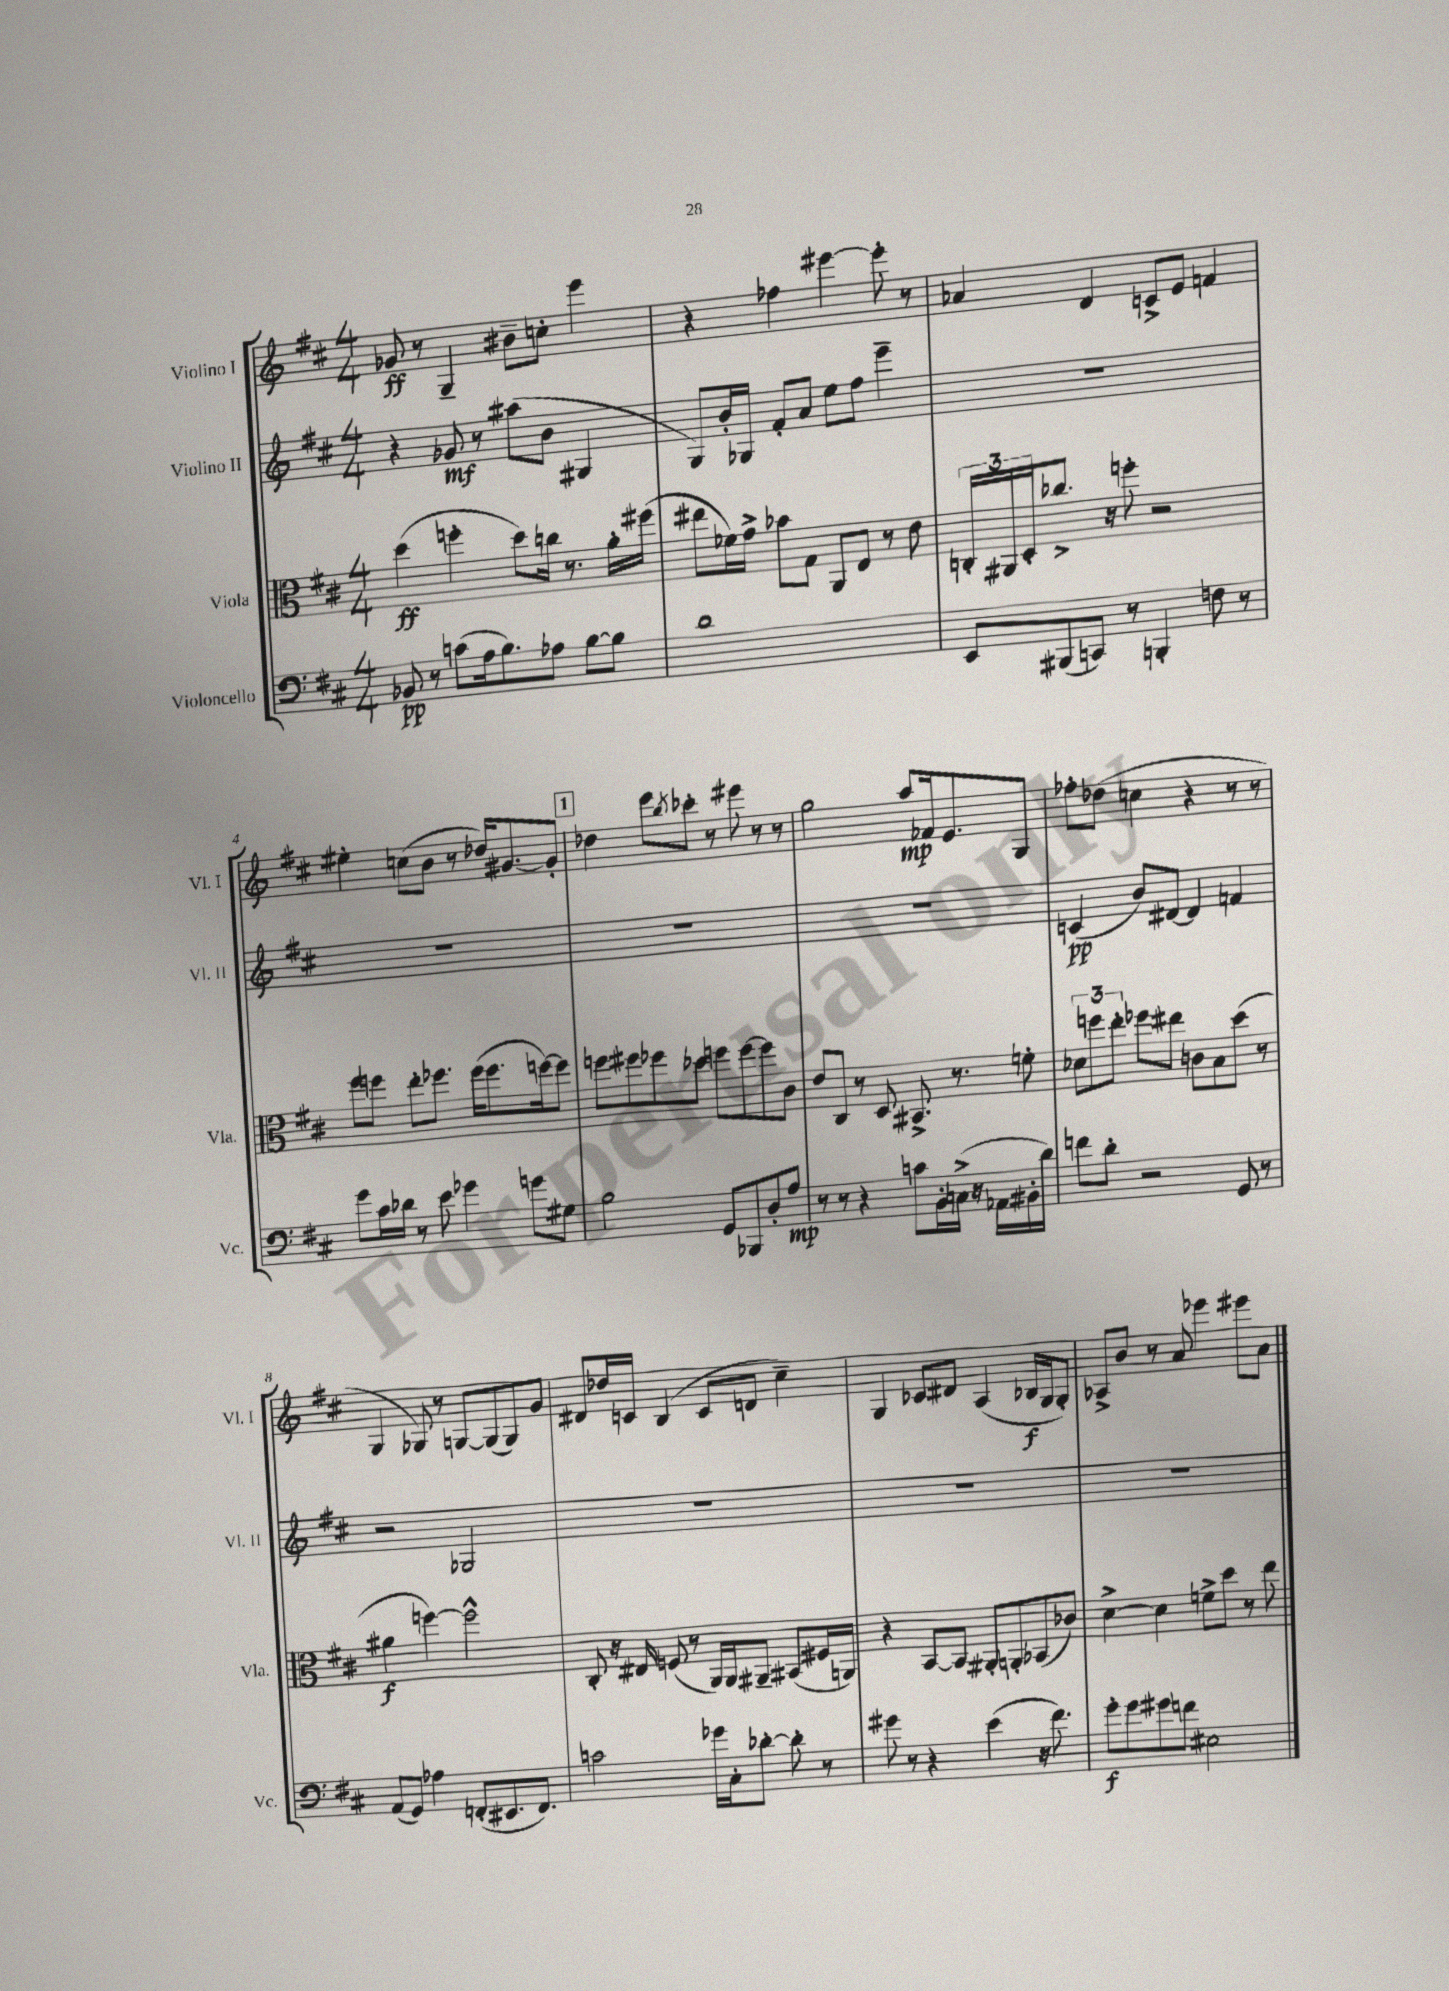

**kern	**kern	**kern	**kern
*staff4	*staff3	*staff2	*staff1
*clefF4	*clefC3	*clefG2	*clefG2
*k[f#c#]	*k[f#c#]	*k[f#c#]	*k[f#c#]
*M4/4	*M4/4	*M4/4	*M4/4
8BB-	(4dd	4r	8g-
8r	.	.	8r
(8c	4ff'	8g-	4G~
16A	.	8r	.
8.B)	.	.	.
.	8dd)	(8aa#	8b#~
8A-	16cc	8b	8cc'
.	8.r	.	.
[8B	.	4G#	4eee
8B]	16a'	.	.
.	(16ff#	.	.
=	=	=	=
1d	8ee#	8G)	4r
.	16f-)	16b'	.
.	16g^	16G-	.
.	8b-	8f#'	4ff-
.	8G	8a	.
.	8AA	8ee	[4eee#
.	8E	8ff#	.
.	8r	4eee~	8eee#']
.	8e	.	8r
=	=	=	=
8EE	24C'	1r	4a-
.	24AA#	.	.
.	24D'	.	.
(8BBB#	8.cc-^	.	.
8CC)	.	.	4d
.	16r	.	.
8r	8ff'	.	.
4BBB'	2r	.	8c^
.	.	.	8e
8F	.	.	4f
8r	.	.	.
=	=	=	=
8g	8ff#	1r	4ee#'
16c#	8ff	.	.
16d-	.	.	.
8r	8ee'	.	(8cc
8e	8.ff-	.	8b
4g-	.	.	8r
.	(16ff-	.	.
.	8.ff-	.	16dd-)
.	.	.	[8.g#
8g	.	.	.
.	[16ff)	.	.
8G#	8ff]	.	8g#']
=	=	=	=
2B	8ff	1r	4dd-
.	8ff#	.	.
.	8ff-	.	8eee
.	.	.	8qbb
.	8dd-	.	8ccc-'
8GG	8ff	.	8r
8BBB-	[8ff	.	8eee#
8D'	8ff]	.	8r
8A	8c#	.	8r
=	=	=	=
8r	8e	1r	2gg
8r	8C#	.	.
4r	8r	.	.
.	8D	.	.
8c	8.BB#^	.	8aa
16BB'	.	.	16f-
(16C^	8.r	.	8.e
16r	.	.	.
16AA-	.	.	.
16BB#'	8f'	.	8G
16d)	.	.	.
=	=	=	=
8f	12d-	(4c	8ff-'
.	12ff	.	.
8d'	.	.	(8dd-
.	12ee'	.	.
2r	8ff-	8b)	4cc
.	8ee#	[8d#	.
.	8c	4d#]	4r
.	8B	.	.
8GG	(8dd	4f	8r
8r	8r	.	8r
=	=	=	=
(8AA	4a#	2r	4G
8GG)	.	.	.
4A-	[4ff)	.	8G-)
.	.	.	8r
(8FF'	2ff^^]	2G-	[8G
8.EE#	.	.	(8G]
.	.	.	8G)
8.FF)	.	.	.
.	.	.	8g
=	=	=	=
2c	8C#'	1r	8d#
.	16r	.	16dd-
.	16E#	.	16c
.	(8F	.	(4B
.	8r	.	.
16g-	16AA)	.	8c
16C#'	16AA	.	.
[8d-'	8AA#~	.	8d
8d-']	(8BB#	.	4cc#~)
8r	16F#	.	.
.	16AA)	.	.
=	=	=	=
8g#	4r	1r	4G
8r	.	.	.
4r	[8BB	.	8c-
.	8BB]	.	8d#
(4e	8AA#'	.	(4A
.	8AA'	.	.
16r	(8BB-	.	16B-
8.f#)	.	.	16G
.	8c-)	.	8G')
=	=	=	=
8g'	[4d^	1r	8A-^
8g	.	.	8b
8g#	4d]	.	8r
8f	.	.	8a
2E#	8f^	.	4eee-
.	8dd	.	.
.	8r	.	8eee#
.	8ee	.	8a
==	==	==	==
*-	*-	*-	*-
